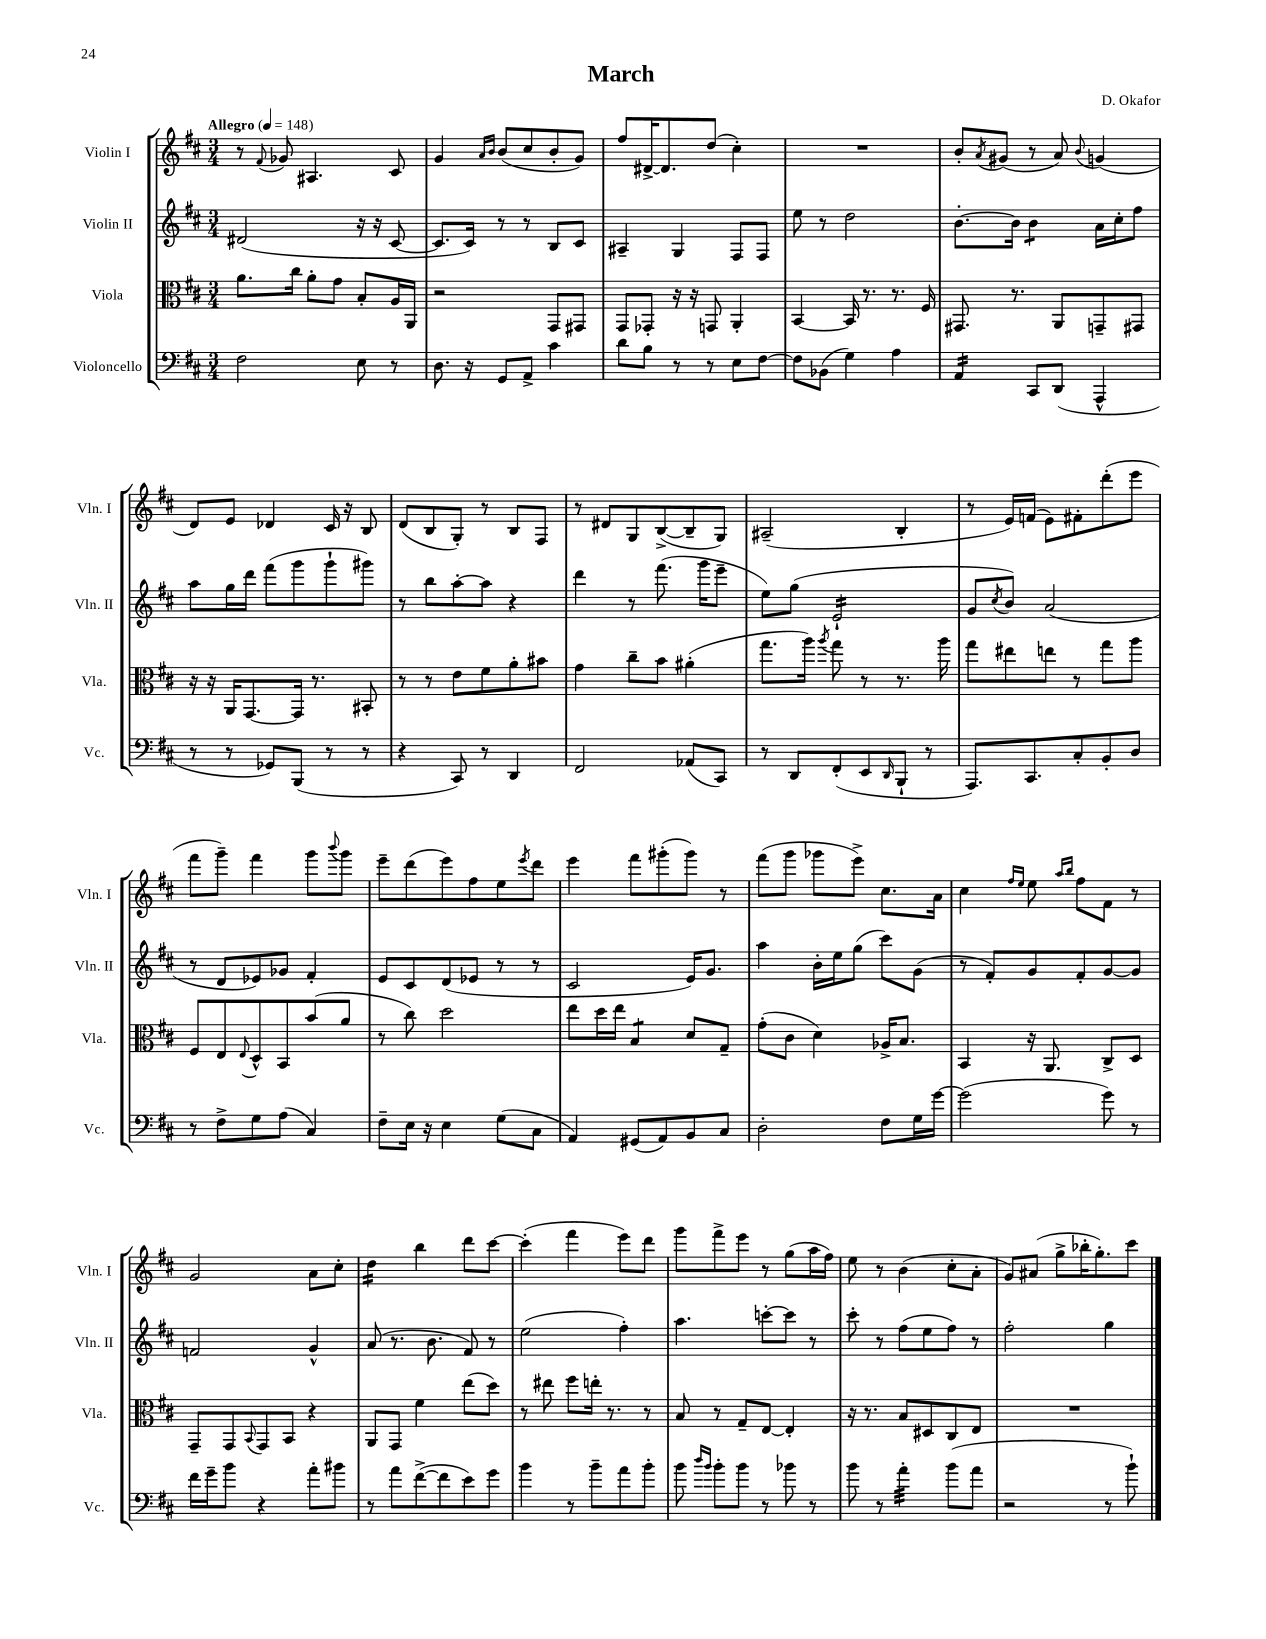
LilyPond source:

\header { title = "March" composer = "D. Okafor" }
<<
\new StaffGroup <<
\new Staff = "s0" \with { instrumentName = "Violin I" shortInstrumentName = "Vln. I" } {
    \clef treble \key d \major \numericTimeSignature \time 3/4 \tempo "Allegro" 4 = 148
    r8 \appoggiatura { fis'8 } ges'8 ais4. cis'8 |
    g'4 \grace { a'16 b'16 } b'8( cis''8 b'8-. g'8) |
    fis''8 dis'16~-> dis'8. d''8( cis''4-.) |
    R2. |
    b'8-. \acciaccatura { a'8 } gis'8( r8 a'8) \appoggiatura { b'8 } g'4( |
    d'8) e'8 des'4 cis'16 r16 b8 |
    d'8( b8 g8-.) r8 b8 fis8 |
    r8 dis'8 g8 b8~->( b8-- g8) |
    ais2--( b4-. |
    r8 e'16) f'16( e'8) fis'8-. d'''8-.( e'''8 |
    fis'''8 g'''8--) fis'''4 g'''8 \appoggiatura { b'''8 } g'''8 |
    e'''8-- d'''8( e'''8) fis''8 e''8 \acciaccatura { e'''8 } d'''8 |
    e'''4 fis'''8 gis'''8-.( gis'''8) r8 |
    fis'''8( g'''8 ges'''8 e'''8->) cis''8. a'16 |
    cis''4 \grace { fis''16 e''16 } e''8 \grace { a''16 b''16 } fis''8 fis'8 r8 |
    g'2 a'8 cis''8-. |
    d''4:16 b''4 d'''8 cis'''8~ |
    cis'''4-.( fis'''4 e'''8) d'''8 |
    g'''8 fis'''8-> e'''8 r8 g''8( a''16 fis''16) |
    e''8 r8 b'4( cis''8-. a'8-. |
    g'8) ais'8( g''8-> bes''16-. g''8.-.) cis'''8 \bar "|." |
}
\new Staff = "s1" \with { instrumentName = "Violin II" shortInstrumentName = "Vln. II" } {
    \clef treble \key d \major \numericTimeSignature \time 3/4
    dis'2( r16 r16 cis'8~ |
    cis'8. cis'16) r8 r8 b8 cis'8 |
    ais4-- g4 fis8 fis8 |
    e''8 r8 d''2 |
    b'8.~-. b'16 b'4:8 a'16 cis''16-. fis''8 |
    a''8 g''16 d'''16 fis'''8( g'''8 g'''8-! gis'''8) |
    r8 b''8 a''8~-. a''8 r4 |
    d'''4 r8 fis'''8.( g'''16 e'''8-- |
    e''8) g''8( e'2:16-! |
    g'8 \acciaccatura { cis''8 } b'8) a'2( |
    r8 d'8 ees'8) ges'8 fis'4-. |
    e'8 cis'8 d'8( ees'8 r8 r8 |
    cis'2 e'16) g'8. |
    a''4 b'16-. e''16 g''8( cis'''8) g'8( |
    r8 fis'8-.) g'8 fis'8-. g'8~ g'8 |
    f'2 g'4-^ |
    a'8( r8. b'8. fis'8) r8 |
    e''2( fis''4-.) |
    a''4. c'''8~-. c'''8 r8 |
    cis'''8-. r8 fis''8( e''8 fis''8) r8 |
    fis''2-. g''4 \bar "|." |
}
\new Staff = "s2" \with { instrumentName = "Viola" shortInstrumentName = "Vla." } {
    \clef alto \key d \major \numericTimeSignature \time 3/4
    a'8. cis''16 a'8-. g'8 b8-. a16 a,16 |
    r2 g,8 gis,8 |
    g,8 ges,8-. r16 r16 g,8 a,4-. |
    b,4~ b,16 r8. r8. fis16 |
    gis,8. r8. a,8 g,8-- gis,8 |
    r16 r16 a,16 g,8.~ g,16 r8. bis,8-. |
    r8 r8 e'8 fis'8 a'8-. bis'8 |
    g'4 cis''8-- b'8 ais'4-.( |
    g''8. a''16) \acciaccatura { a''8 } g''8 r8 r8. a''16 |
    g''8 eis''8 e''8 r8 g''8 a''8 |
    fis8 e8 \appoggiatura { e8 } d8-^ b,8 b'8( a'8 |
    r8 cis''8) d''2 |
    e''8 d''16 e''16 b4:8 d'8 g8-- |
    g'8-.( cis'8 d'4) aes16-> b8. |
    b,4 r16 a,8. cis8-> d8 |
    g,8-- g,8 \appoggiatura { b,8 } g,8 b,8 r4 |
    a,8 g,8 fis'4 e''8( d''8) |
    r8 eis''8 fis''8 e''16-. r8. r8 |
    b8 r8 g8-- e8~ e4-. |
    r16 r8. b8 dis8 cis8 e8 |
    R2. \bar "|." |
}
\new Staff = "s3" \with { instrumentName = "Violoncello" shortInstrumentName = "Vc." } {
    \clef bass \key d \major \numericTimeSignature \time 3/4
    fis2 e8 r8 |
    d8. r16 g,8 a,8-> cis'4 |
    d'8 b8 r8 r8 e8 fis8~ |
    fis8 bes,8( g4) a4 |
    a,4:16 cis,8 d,8( a,,4-^ |
    r8 r8 ges,8) b,,8( r8 r8 |
    r4 cis,8) r8 d,4 |
    fis,2 aes,8( cis,8) |
    r8 d,8 fis,8-.( e,8 \grace { d,16 } b,,8-! r8 |
    a,,8.) cis,8. cis8-. b,8-. d8 |
    r8 fis8-> g8 a8( cis4) |
    fis8-- e16 r16 e4 g8( cis8 |
    a,4) gis,8( a,8) b,8 cis8 |
    d2-. fis8 g16 g'16~ |
    g'2( g'8) r8 |
    fis'16 g'16-- b'8 r4 a'8-. bis'8 |
    r8 a'8 fis'8~->( fis'8 e'8) g'8 |
    b'4 r8 b'8-- a'8 b'8-. |
    b'8 \grace { d''16 b'16 } b'8-. b'8 r8 bes'8 r8 |
    b'8 r8 a'4:32-. b'8( a'8 |
    r2 r8 b'8-!) \bar "|." |
}
>>
>>
\layout { \context { \Score \remove "Bar_number_engraver" } }
